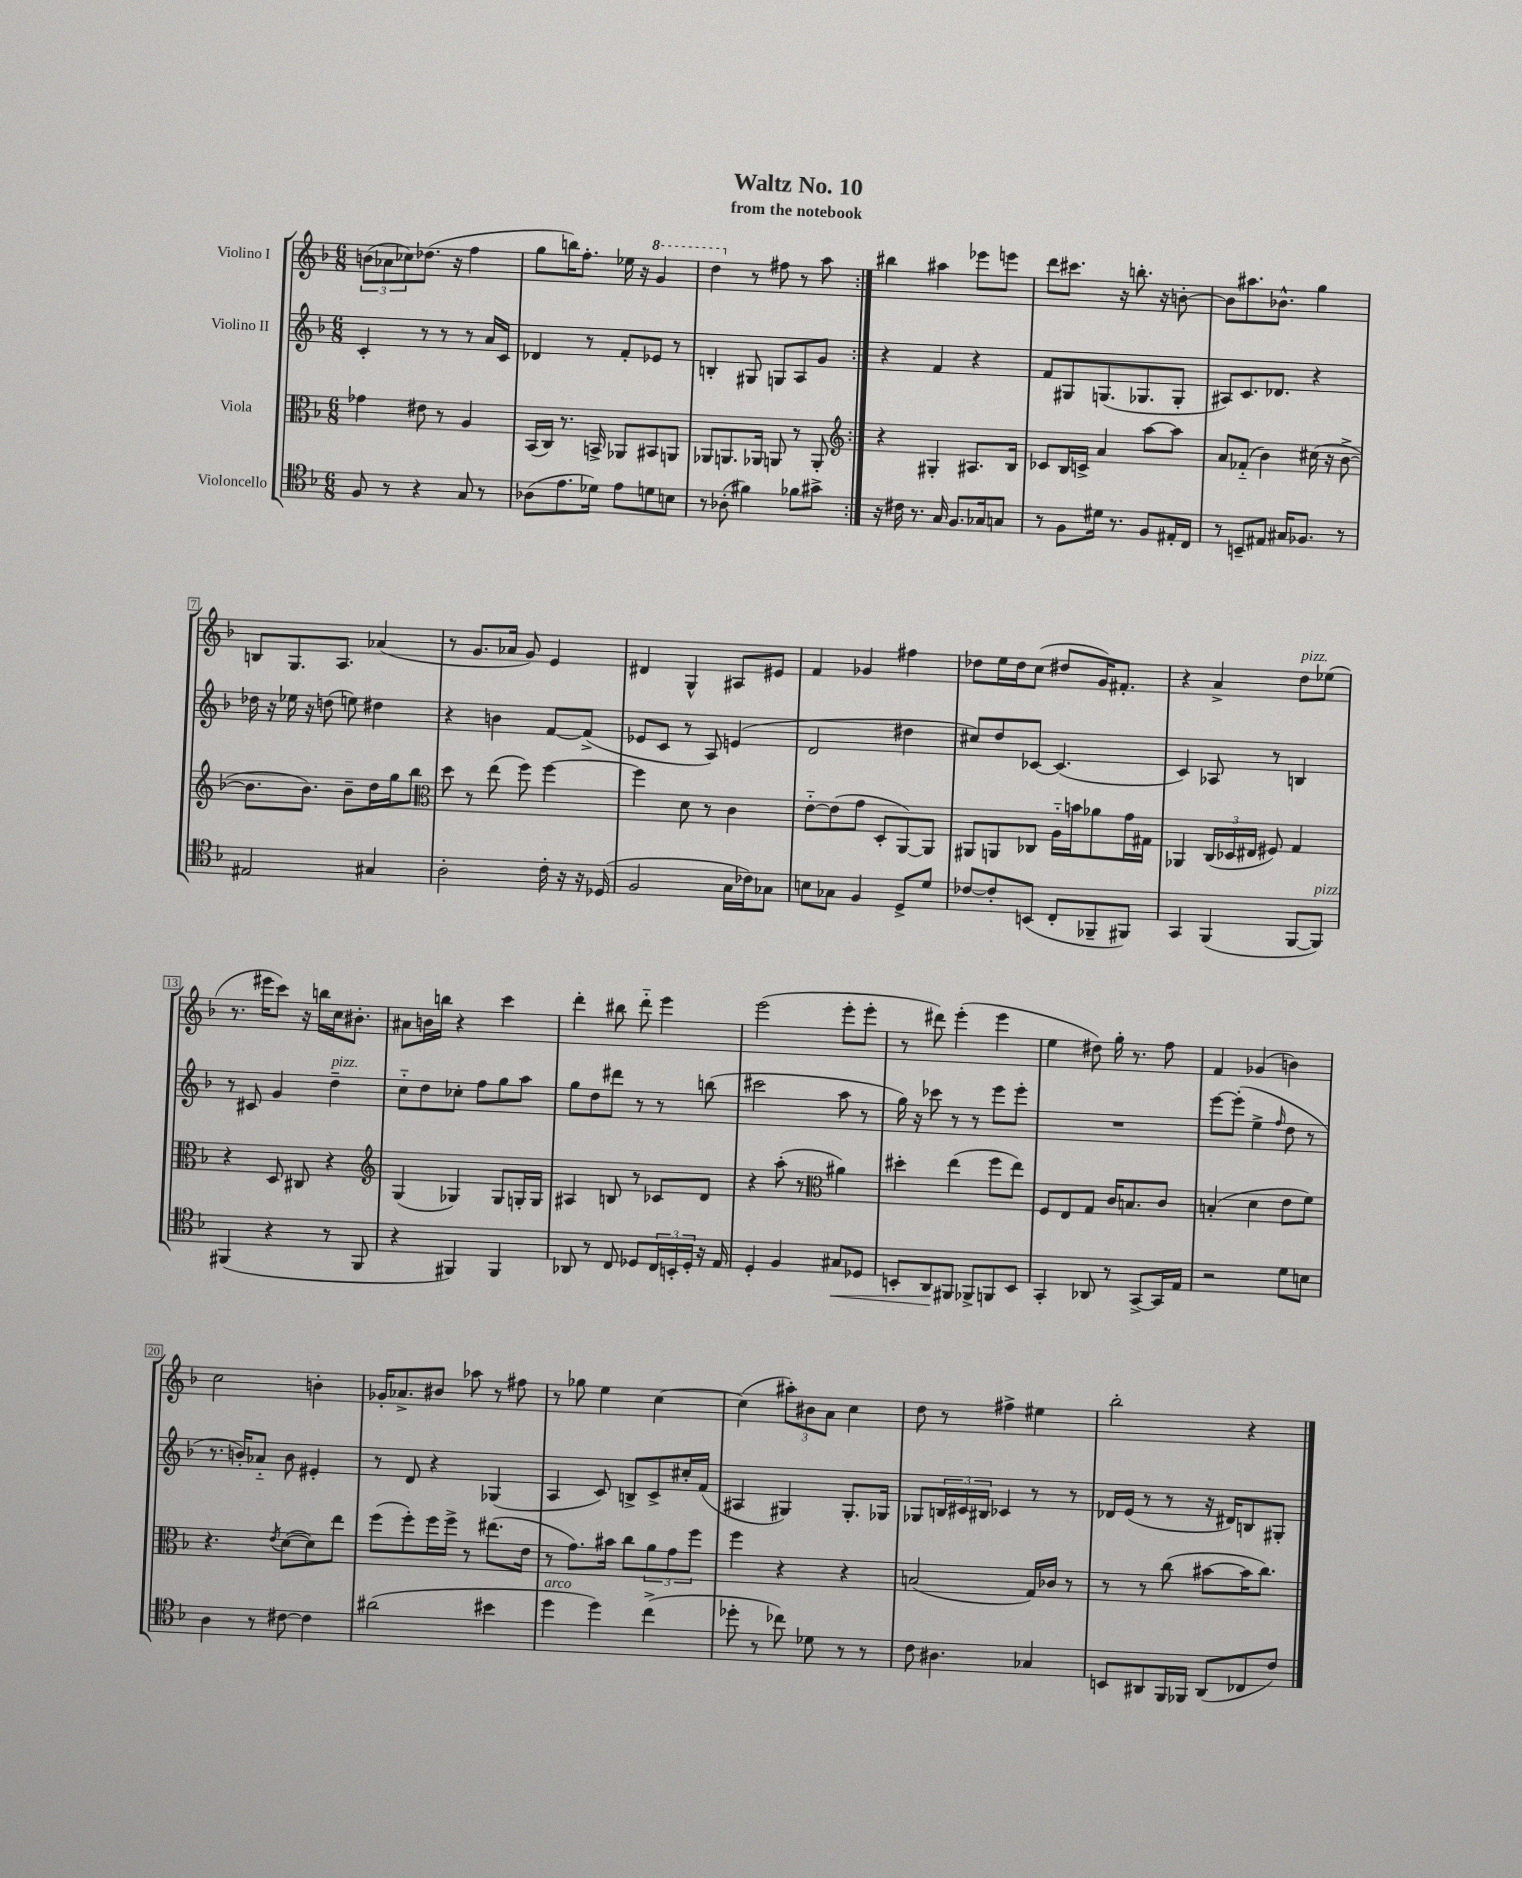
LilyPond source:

\header { title = "Waltz No. 10" subtitle = "from the notebook" }
<<
\new StaffGroup <<
\new Staff = "s0" \with { instrumentName = "Violino I" } {
    \clef treble \key f \major \numericTimeSignature \time 6/8
    \repeat volta 2 { \tuplet 3/2 { b'8( aes'8 ces''8) } des''8.( r16 f''4 |
    g''8 b''16) f''8.-. ees''16 r16 \ottava #1 g''4 |
    d'''4 \ottava #0 r8 fis''8 r8 a''8 | }
    bis''4 ais''4 ees'''8 e'''8 |
    d'''8 cis'''8. r16 b''8.-. r16 b'8~-. |
    b'8 ais''8. bes'8.-^ g''4 |
    b8 g8. a8. aes'4( |
    r8 g'8. aes'16 g'8) e'4 |
    dis'4 g4-^ ais8 eis'8 |
    f'4 ges'4 fis''4 |
    des''8 e''16 des''16 c''8( dis''8 g'16) fis'8.-. |
    r4 a'4-> d''8^\markup { \italic "pizz." } ees''8( |
    r8. eis'''16 c'''8) r16 b''16 c''16 bis'8.-. |
    ais'8 b'16 b''16 r4 c'''4 |
    d'''4-. bis''8 d'''8-_ e'''4 |
    e'''2( e'''8-. e'''8-. |
    r8 dis'''8) e'''4-.( e'''4 |
    e''4 dis''8) g''16-. r8. f''8 |
    f'4 ges'4( b'4) |
    c''2 b'4-. |
    ges'16-. aes'8.-> bis'8 aes''8 r8 fis''8 |
    r8 ges''8 e''4 c''4~ |
    c''4( \tuplet 3/2 { ais''8-.) bis'8 a'8 } c''4 |
    d''8 r8 fis''4-> eis''4 |
    bes''2-. r4 \bar "|." |
}
\new Staff = "s1" \with { instrumentName = "Violino II" } {
    \clef treble \key f \major \numericTimeSignature \time 6/8
    \repeat volta 2 { c'4-. r8 r8 r8 a'16 c'16 |
    des'4 r8 f'8-. ees'8 r8 |
    b4-. gis8 g8 a8 g'8 | }
    r4 f'4 r4 |
    f'8 gis8 g8.( ges8. ges8-. |
    ais8) c'8. des'8. r4 |
    des''16 r16 ees''16 r16 d''8( e''8) dis''4 |
    r4 b'4 f'8~ f'8->( |
    ees'8 c'8 r8 a8) e'4( |
    d'2 dis''4 |
    cis''8) d''8 ces'8~ ces'4.( |
    c'4) aes8 r8 b4 |
    r8 cis'8 g'4 d''4--^\markup { \italic "pizz." } |
    c''8-_ d''8 ces''8-. f''8 g''8 a''8 |
    g''8 d''8 dis'''8 r8 r8 b''8( |
    cis'''2 a''8 r8 |
    g''16) r16 ces'''8 r8 r8 e'''8 e'''8-. |
    R2. |
    e'''8~ e'''8-.( e''4-> \grace { f''16 } d''8 r8 |
    r8. b'16-.) aes'8-_ b'8 eis'4-. |
    r8 d'8 r4 ges4( |
    a4 c'8) b8-> c'8-> cis''16-. f'16( |
    ais4 gis4) gis8.-. ges16 |
    ges8 \tuplet 3/2 { b16 cis'16 bis16 } ces'4 r8 r8 |
    des'16 e'16( r8 r8 r16 dis'16) b8 gis8-. \bar "|." |
}
\new Staff = "s2" \with { instrumentName = "Viola" } {
    \clef alto \key f \major \numericTimeSignature \time 6/8
    \repeat volta 2 { ges'4 eis'8 r8 a4 |
    bes,16( c16) r8. b,16-> aes,8 bis,8 a,8 |
    aes,8 a,8. aes,16 a,8 r8 a,8-. | }
    \clef treble r4 gis4-. ais8. bes16 |
    ces'8 bes16 c'16-> a'4 a''8~ a''8 |
    a'8 fes'8-_( bes'4) cis''16( r16 bes'8~-> |
    bes'8. bes'8.) bes'8-- d''16 g''16 bes''8 |
    \clef alto d''8 r8 e''8( f''8) f''4~ |
    f''4 d'8 r8 c'4 |
    e'8~-_ e'8( g'8 d8-. a,8~) a,8 |
    ais,8 a,8 ces8 a16-_ b'16 aes'8 g'16 gis16 |
    aes,4 \tuplet 3/2 { c16( des16 eis16 } fis8) g4 |
    r4 d8 cis8 r4 |
    \clef treble g4( ges4) ges8 g16-. g16 |
    ais4 b8 r8 ces'8 d'8 |
    r4 a''8-.( r8 \clef alto ais'4) |
    dis''4-. e''4( f''8 e''8) |
    f8 e8 g8 c'16 b8. c'8 |
    b4-.( d'4 e'8 f'8) |
    r4. \acciaccatura { e'8 } d'8~( d'8) e''8 |
    f''8( f''8-.) f''16 f''16-> r8 eis''8.( e'16 |
    r8 g'8.) bis'16 c''8 \tuplet 3/2 { a'8 g'8 f''8 } |
    f''4 r4 r4 |
    b2( g16) ces'16 r8 |
    r8 r8 c''8( bis'8~ bis'16 c''8.) \bar "|." |
}
\new Staff = "s3" \with { instrumentName = "Violoncello" } {
    \clef tenor \key f \major \numericTimeSignature \time 6/8
    \repeat volta 2 { f8 r8 r4 g8 r8 |
    aes8( e'8. des'16) e'8 d'8 b8 |
    r8 aes8-.( fis'4) fes'8 gis'8-> | }
    r16 cis'16 r8. g16 f8. ges16 g8 |
    r8 f8 dis'16 r8. f8 eis16-. c16 |
    r8 b,8-- eis8 gis16 fes8. r8 |
    eis2 gis4 |
    a2-. c'16-. r16 r16 des16( |
    f2 g16 ces'16) ges8 |
    b8 ges8 f4 d8-> d'8 |
    ces'8~ ces'8-. b,8( c8-. fes,8-- fis,8) |
    g,4 f,4( f,8~ f,8^\markup { \italic "pizz." }) |
    fis,4( r4 r8 fis,8 |
    r4 fis,4) fis,4 |
    aes,8 r8 c8 des8 \tuplet 3/2 { c16 b,16-. des16-. } r16 e16 |
    d4-. f4 gis8\< des8 |
    b,8-. a,8\! fis,8 fes,8-> f,8 b,8 |
    g,4-. aes,8 r8 g,8~-> g,16 e16 |
    r2 d'8 b8 |
    a4 r8 cis'8~ cis'4 |
    ais'2( bis'4 |
    d''4^\markup { \italic "arco" } d''4) c''4->( |
    des''8-. r8 ces''8) des'8 r8 r8 |
    c'8 ais4. ges4 |
    b,8 ais,8 f,16 fes,16 ais,8( ces8 c'8) \bar "|." |
}
>>
>>
\layout { \context { \Score \override BarNumber.stencil = #(make-stencil-boxer 0.1 0.3 ly:text-interface::print) } }
